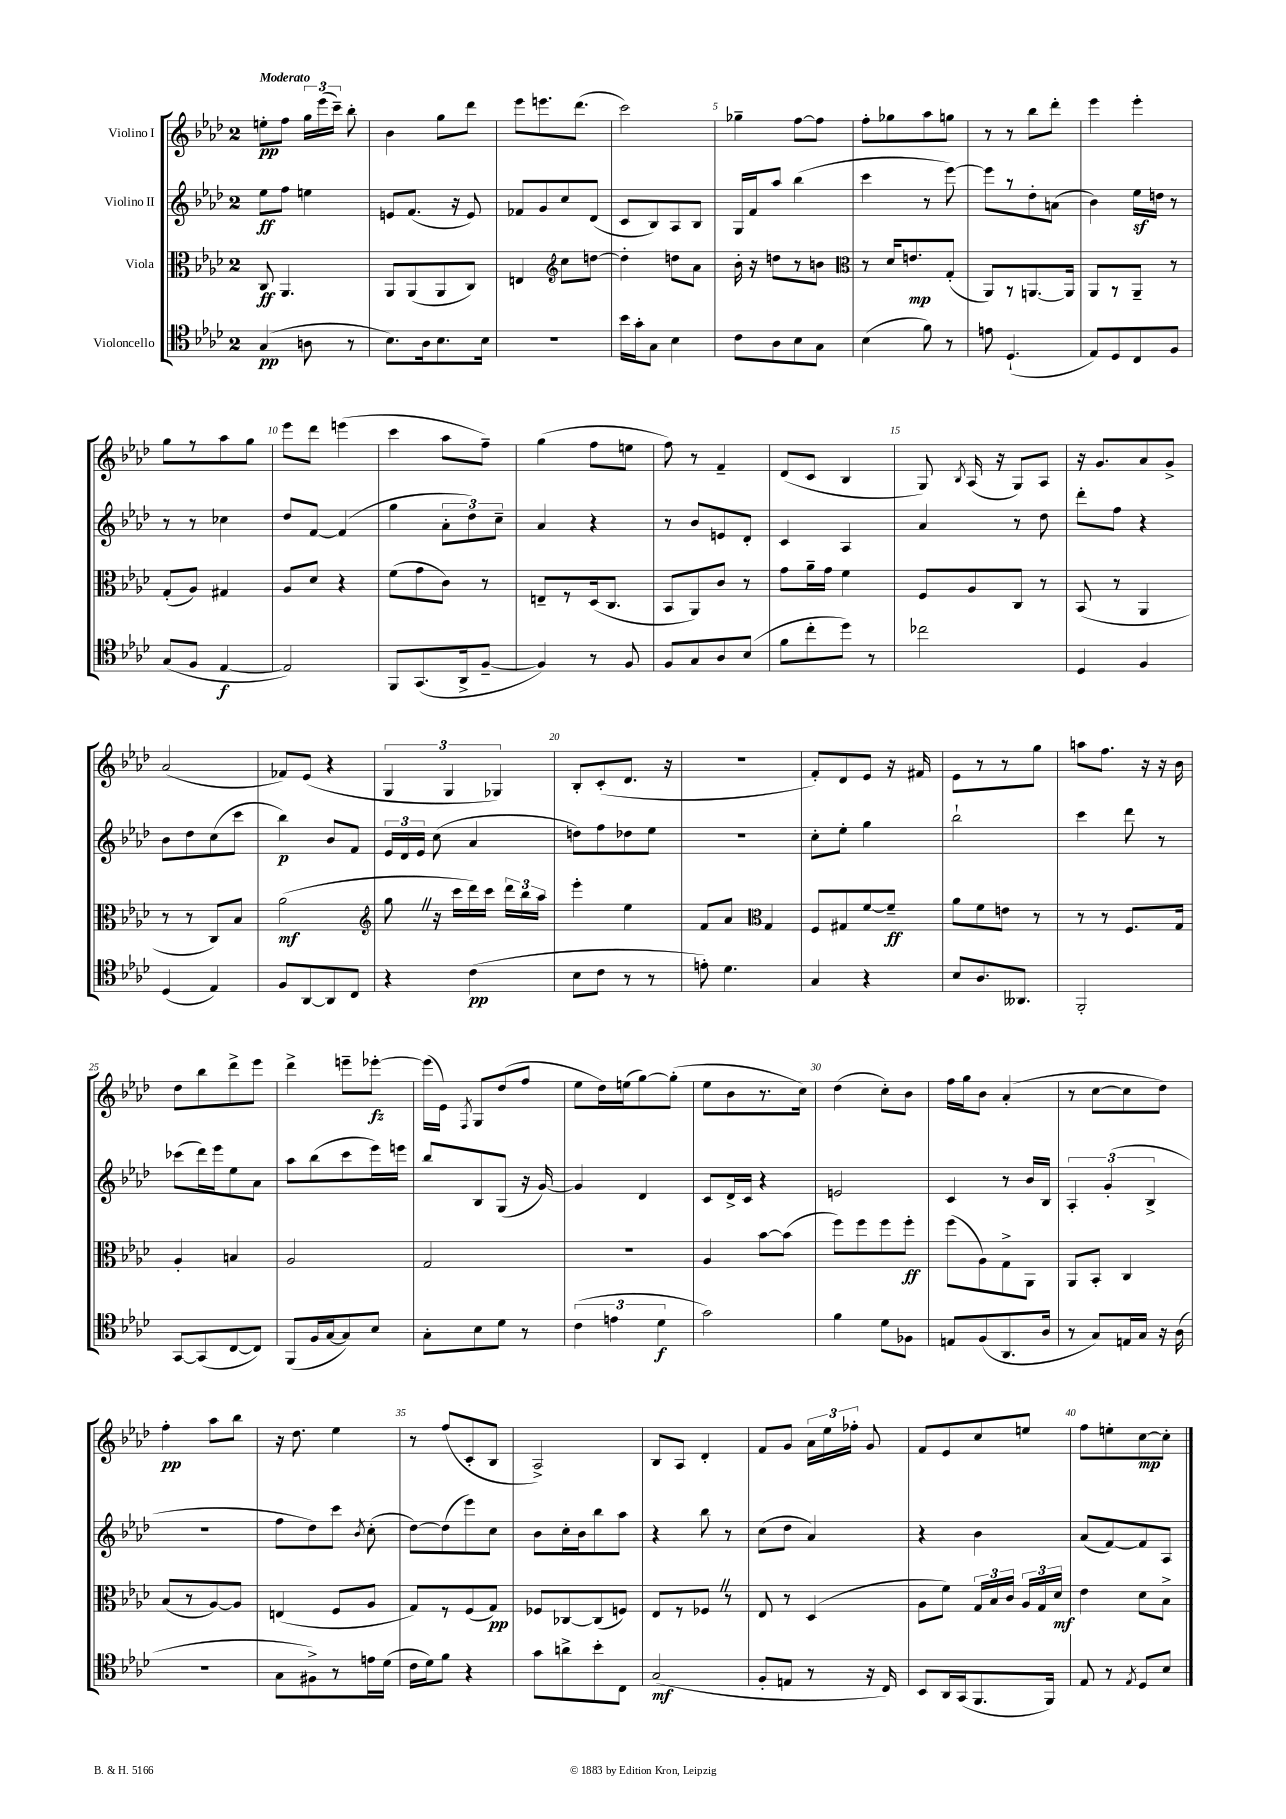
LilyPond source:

<<
\new StaffGroup <<
\new Staff = "s0" \with { instrumentName = "Violino I" } {
    \clef treble \key aes \major \once \override Staff.TimeSignature.style = #'single-digit \time 2/4 \tempo "Moderato"
    \autoBeamOff e''8[-.\pp f''8] \tuplet 3/2 { g''16[ ees'''16( c'''16]--) } bes''8-. |
    bes'4 g''8[ des'''8] |
    ees'''8[ e'''8. des'''8.]( |
    c'''2) |
    ges''4-- f''8[~ f''8] |
    f''8[-. ges''8 aes''8 g''8] |
    r8 r8 bes''8[ des'''8]-. |
    ees'''4 ees'''4-. |
    g''8[ r8 aes''8 g''8] |
    ees'''8[ des'''8] e'''4( |
    c'''4 aes''8[ f''8]--) |
    g''4( f''8[ e''8] |
    f''8) r8 f'4-- |
    des'8[( c'8] bes4 |
    g8) \acciaccatura { bes8 } aes16( r16 g8[) aes8] |
    r16 g'8.[ aes'8 g'8]-> |
    aes'2( |
    fes'8[) ees'8]( r4 |
    \tuplet 3/2 { g4 g4 ges4) } |
    bes8[-. c'8-.( des'8.] r16 |
    R2 |
    f'8[-.) des'8 ees'8] r16 fis'16 |
    ees'8[ r8 r8 g''8] |
    a''8[ f''8.] r16 r16 bes'16 |
    des''8[ bes''8 des'''8-> ees'''8] |
    des'''4-> e'''8[-- ees'''8]~-.\fz |
    ees'''16[( ees'16]) \acciaccatura { f8 } g8[ des''8( f''8] |
    ees''8[ des''16) e''16( g''8~) g''8]-.( |
    ees''8[ bes'8 r8. c''16]) |
    des''4( c''8[-.) bes'8] |
    f''16[ g''16 bes'8] aes'4-.( |
    r8 c''8[~ c''8 des''8]) |
    f''4-.\pp aes''8[ bes''8] |
    r16 des''8. ees''4 |
    r8 f''8[( c'8-. bes8] |
    aes2->) |
    bes8[ aes8] des'4-. |
    f'8[ g'8] \tuplet 3/2 { aes'16[ ees''16 fes''16]-. } g'8 |
    f'8[ ees'8 c''8 e''8] |
    f''8[ e''8-. c''8~\mp c''8]-. \bar "|." |
}
\new Staff = "s1" \with { instrumentName = "Violino II" } {
    \clef treble \key aes \major \once \override Staff.TimeSignature.style = #'single-digit \time 2/4
    \autoBeamOff ees''8[\ff f''8] e''4 |
    e'8[ f'8.]( r16 e'8) |
    fes'8[ g'8 c''8 des'8]( |
    c'8[ bes8) aes8 bes8] |
    g16[ f'16 aes''8] bes''4( |
    c'''4 r8 ees'''8~) |
    ees'''8[ r8 des''8-. a'8]( |
    bes'4) ees''16[\sf d''16] r8 |
    r8 r8 ces''4 |
    des''8[ f'8]~ f'4( |
    g''4 \tuplet 3/2 { aes'8[-. des''8) c''8]-- } |
    aes'4 r4 |
    r8 bes'8[ e'8 des'8]-. |
    c'4 aes4 |
    aes'4 r8 des''8 |
    des'''8[-. f''8] r4 |
    bes'8[ des''8 c''8( c'''8] |
    bes''4\p) bes'8[ f'8] |
    \tuplet 3/2 { ees'16[ des'16 ees'16] } c''8( aes'4 |
    d''8[) f''8 des''8 ees''8] |
    r2 |
    c''8[-. ees''8]-. g''4 |
    bes''2-! |
    c'''4 des'''8 r8 |
    ces'''8[( des'''16) ees'''16 ees''8 aes'8] |
    aes''8[ bes''8( c'''8 ees'''16) e'''16] |
    bes''8[ bes8 g8]( r16 g'16~) |
    g'4 des'4 |
    c'8[ des'16-> c'16] r4 |
    e'2 |
    c'4 r8 bes'16[ bes16] |
    \tuplet 3/2 { aes4-. g'4-.( bes4-> } |
    R2 |
    f''8[ des''8) c'''8] \acciaccatura { bes'8 } c''8-.( |
    des''8[~) des''8( ees'''8) c''8] |
    bes'8[ c''16-. bes'16 bes''8 aes''8] |
    r4 bes''8 r8 |
    c''8[( des''8] aes'4) |
    r4 bes'4 |
    aes'8[( f'8~) f'8 aes8] \bar "|." |
}
\new Staff = "s2" \with { instrumentName = "Viola" } {
    \clef alto \key aes \major \once \override Staff.TimeSignature.style = #'single-digit \time 2/4
    \autoBeamOff c8\ff aes,4. |
    aes,8[ aes,8( aes,8 c8]) |
    e4 \clef treble c''8[ d''8]~ |
    d''4-. d''8[ aes'8] |
    bes'16-. r16 d''8[ r8 b'8] |
    \clef alto r8 des'16[ e'8.\mp g8]-.( |
    aes,8[) r8 a,8.~ a,16] |
    aes,8[ r8 aes,8]-- r8 |
    g8[-.( aes8]) gis4 |
    aes8[ des'8] r4 |
    f'8[( g'8 c'8]) r8 |
    e8[-- r8 des16( c8.] |
    bes,8[ aes,8) c'8] r8 |
    g'8[ aes'16-- g'16] f'4 |
    f8[ aes8 c8] r8 |
    bes,8( r8 aes,4 |
    r8 r8 c8[) bes8] |
    aes'2\mf( |
    \clef treble g''8 \once \override BreathingSign.text = \markup { \musicglyph "scripts.caesura.straight" } \breathe r16 c'''16[ des'''16) c'''16] \tuplet 3/2 { des'''16[ bes''16 aes''16] } |
    ees'''4-. ees''4 |
    f'8[ aes'8] \clef alto g4 |
    f8[ gis8 f'8~ f'8]--\ff |
    aes'8[ f'8 e'8] r8 |
    r8 r8 f8.[ g16] |
    aes4-. b4 |
    aes2 |
    g2 |
    r2 |
    aes4 bes'8[~ bes'8]( |
    f''8[) f''8 f''8 f''8]-.\ff |
    f''8[( aes8) g8-> aes,8] |
    aes,8[ bes,8]-. c4 |
    bes8[( r8 aes8~) aes8] |
    e4( f8[ aes8] |
    g8[) r8 f8( g8]\pp) |
    fes8[ ces8~ ces8( f8]) |
    ees8[ r8 fes8] \once \override BreathingSign.text = \markup { \musicglyph "scripts.caesura.straight" } \breathe r8 |
    ees8 r8 des4( |
    aes8[ f'8]) \tuplet 3/2 { g16[ bes16 c'16] } \tuplet 3/2 { aes16[ g16 des'16]\mf } |
    ees'4 des'8[ bes8]-> \bar "|." |
}
\new Staff = "s3" \with { instrumentName = "Violoncello" } {
    \clef tenor \key aes \major \once \override Staff.TimeSignature.style = #'single-digit \time 2/4
    \autoBeamOff g4\pp( a8 r8 |
    bes8.[) aes16 bes8. bes16] |
    r2 |
    bes'16[ g'16-. g8] bes4 |
    c'8[ aes8 bes8 g8] |
    bes4( f'8) r8 |
    e'8 des4.-!( |
    ees8[) des8 c8 f8] |
    g8[( f8] ees4~\f |
    ees2) |
    f,8[ g,8.( aes,16-> f8]~-- |
    f4) r8 f8 |
    f8[ g8 aes8 bes8]( |
    f'8[ c''8-. des''8]) r8 |
    ces''2 |
    des4 f4 |
    des4( ees4) |
    f8[ aes,8~ aes,8 c8] |
    r4 c'4\pp( |
    bes8[ c'8] r8 r8 |
    e'8-.) des'4. |
    g4 r4 |
    bes8[ aes8. aeses,8.] |
    f,2-. |
    g,8[~ g,8( c8~ c8]) |
    f,8[( f16 g16~ g8) bes8] |
    g8[-. bes8 des'8] r8 |
    \tuplet 3/2 { c'4( e'4 des'4\f } |
    g'2) |
    f'4 des'8[ fes8] |
    e8[ f8( aes,8. aes16] |
    r8 g8[) e16 g16] r16 aes16( |
    R2 |
    g8[ fis8->) r8 e'16 des'16]( |
    c'16[ des'16) f'8] r4 |
    g'8[ a'8-> bes'8-. c8] |
    g2\mf( |
    f8[-. e8] r8 r16 c16) |
    bes,8[ aes,16 g,16( f,8. f,16]) |
    ees8 r8 \acciaccatura { ees8 } des8[ bes8] \bar "|." |
}
>>
>>
\layout { \context { \Score \override BarNumber.break-visibility = ##(#f #t #t) barNumberVisibility = #(every-nth-bar-number-visible 5) } }
